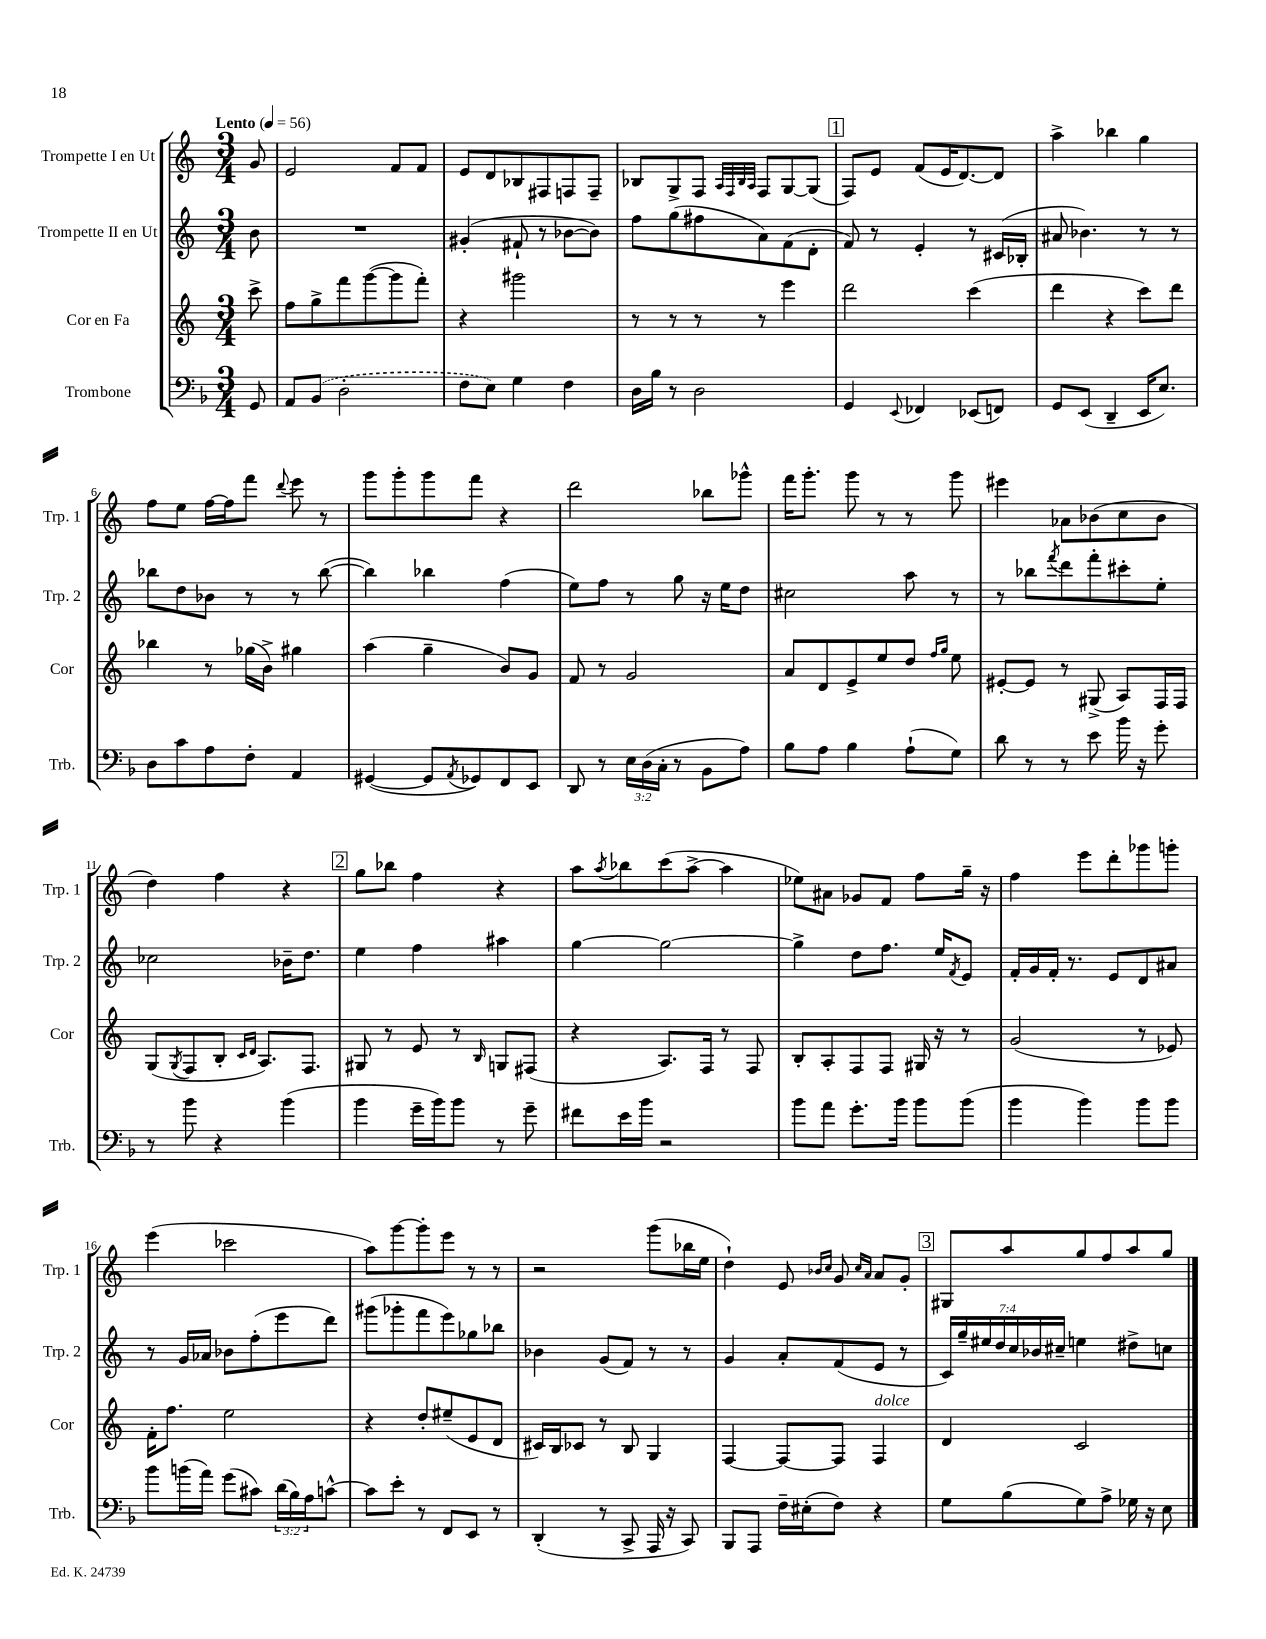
<<
\new StaffGroup <<
\new Staff = "s0" \with { instrumentName = "Trompette I en Ut" shortInstrumentName = "Trp. 1" } {
    \clef treble \key c \major \numericTimeSignature \time 3/4 \partial 8 \tempo "Lento" 4 = 56
    g'8 |
    e'2 f'8 f'8 |
    e'8 d'8 bes8 fis8 f8 f8-- |
    bes8 g8-> f8 \grace { a32 f32 bes32 a32 } f8 g8~ g8( |
    \mark \markup { \box "1" } f8) e'8 f'8( e'16 d'8.~) d'8 |
    a''4-> bes''4 g''4 |
    f''8 e''8 f''16~ f''16 f'''8 \appoggiatura { d'''8 } e'''8 r8 |
    g'''8 g'''8-. g'''8 f'''8 r4 |
    d'''2 bes''8 ges'''8-^ |
    f'''16 g'''8.-. g'''8 r8 r8 g'''8 |
    eis'''4 aes'8 bes'8( c''8 bes'8 |
    d''4) f''4 r4 |
    \mark \markup { \box "2" } g''8 bes''8 f''4 r4 |
    a''8 \acciaccatura { a''8 } bes''8 c'''8( a''8~-> a''4 |
    ees''8) ais'8 ges'8 f'8 f''8 g''16-- r16 |
    f''4 e'''8 d'''8-. ges'''8 g'''8-. |
    e'''4( ces'''2 |
    a''8) g'''8~ g'''8-. e'''8 r8 r8 |
    r2 g'''8( bes''16 e''16 |
    d''4-!) e'8 \grace { bes'16 c''16 } g'8 \grace { c''16 a'16 } a'8 g'8-. |
    \mark \markup { \box "3" } gis8 a''8 g''8 f''8 a''8 g''8 \bar "|." |
}
\new Staff = "s1" \with { instrumentName = "Trompette II en Ut" shortInstrumentName = "Trp. 2" } {
    \clef treble \key c \major \numericTimeSignature \time 3/4 \override Staff.TupletNumber.text = #tuplet-number::calc-fraction-text \partial 8
    b'8 |
    R2. |
    gis'4-.( fis'8-! r8 bes'8~ bes'8) |
    f''8 g''8( fis''8 a'8) f'8( d'8-. |
    \mark \markup { \box "1" } f'8) r8 e'4-. r8 cis'16( bes16-. |
    ais'8 bes'4.) r8 r8 |
    bes''8 d''8 bes'8 r8 r8 bes''8~( |
    bes''4) bes''4 f''4( |
    e''8) f''8 r8 g''8 r16 e''16 d''8 |
    cis''2 a''8 r8 |
    r8 bes''8 \acciaccatura { f'''8 } d'''8 f'''8-. cis'''8-. e''8-. |
    ces''2 bes'16-- d''8. |
    \mark \markup { \box "2" } e''4 f''4 ais''4 |
    g''4~ g''2~ |
    g''4-> d''8 f''8. e''16 \acciaccatura { f'8 } e'8 |
    f'16-. g'16 f'16-. r8. e'8 d'8 ais'8 |
    r8 g'16 aes'16 bes'8 f''8-.( e'''8 d'''8) |
    gis'''8( ges'''8-. f'''8 e'''8) ges''8 bes''8 |
    bes'4 g'8( f'8) r8 r8 |
    g'4 a'8-. f'8( e'8 r8 |
    \mark \markup { \box "3" } \tuplet 7/4 { c'16) g''16-- eis''16 d''16 c''16 bes'16 cis''16-- } e''4 dis''8-> c''8 \bar "|." |
}
\new Staff = "s2" \with { instrumentName = "Cor en Fa" shortInstrumentName = "Cor" } {
    \clef treble \key c \major \numericTimeSignature \time 3/4 \partial 8
    c'''8-> |
    f''8 g''8-> f'''8 g'''8~( g'''8 f'''8-.) |
    r4 gis'''2 |
    r8 r8 r8 r8 e'''4 |
    \mark \markup { \box "1" } d'''2 c'''4( |
    d'''4 r4 c'''8) d'''8 |
    bes''4 r8 ges''16( b'16->) gis''4 |
    a''4( g''4-- b'8) g'8 |
    f'8 r8 g'2 |
    a'8 d'8 e'8-> e''8 d''8 \grace { f''16 g''16 } e''8 |
    eis'8~-. eis'8 r8 gis8->( a8) f16 f16 |
    g8( \acciaccatura { g8 } f8 b8-. \grace { c'16 d'16 } a8.) f8. |
    \mark \markup { \box "2" } gis8 r8 e'8 r8 \grace { b16 } g8 fis8( |
    r4 a8.) f16 r8 f8 |
    b8-. a8-. f8 f8 gis16 r16 r8 |
    g'2( r8 ees'8) |
    f'16-. f''8. e''2 |
    r4 d''8-. eis''8--( e'8 d'8 |
    cis'16) b16 ces'8 r8 b8 g4 |
    f4~ f8~ f8 f4^\markup { \italic "dolce" } |
    \mark \markup { \box "3" } d'4 c'2 \bar "|." |
}
\new Staff = "s3" \with { instrumentName = "Trombone" shortInstrumentName = "Trb." } {
    \clef bass \key f \major \numericTimeSignature \time 3/4 \override Staff.TupletNumber.text = #tuplet-number::calc-fraction-text \partial 8
    g,8 |
    a,8 \once \slurDashed bes,8( d2-. |
    f8 e8) g4 f4 |
    d16 bes16 r8 d2 |
    \mark \markup { \box "1" } g,4 \appoggiatura { e,8 } fes,4 ees,8( f,8) |
    g,8 e,8( d,4-- e,16 e8.) |
    d8 c'8 a8 f8-. a,4 |
    gis,4~( gis,8 \acciaccatura { a,8 } ges,8) f,8 e,8 |
    d,8 r8 \tuplet 3/2 { e16 d16( c16-. } r8 bes,8 a8) |
    bes8 a8 bes4 a8-!( g8) |
    d'8 r8 r8 e'8 bes'16 r16 g'8-. |
    r8 bes'8 r4 bes'4( |
    \mark \markup { \box "2" } bes'4 g'16-- bes'16) bes'8 r8 g'8-- |
    fis'8 e'16 bes'16 r2 |
    bes'8 a'8 g'8.-. bes'16 bes'8 bes'8( |
    bes'4 bes'4) bes'8 bes'8 |
    bes'8 b'16( a'16) g'8( cis'8) \tuplet 3/2 { d'16( bes16) a16 } c'8~-^ |
    c'8 e'8-. r8 f,8 e,8 r8 |
    d,4-.( r8 c,8-> a,,16 r16 c,8) |
    bes,,8 a,,8 f16-- eis16-.( f8) r4 |
    \mark \markup { \box "3" } g8 bes8( g8) a8-> ges16 r16 e8 \bar "|." |
}
>>
>>
